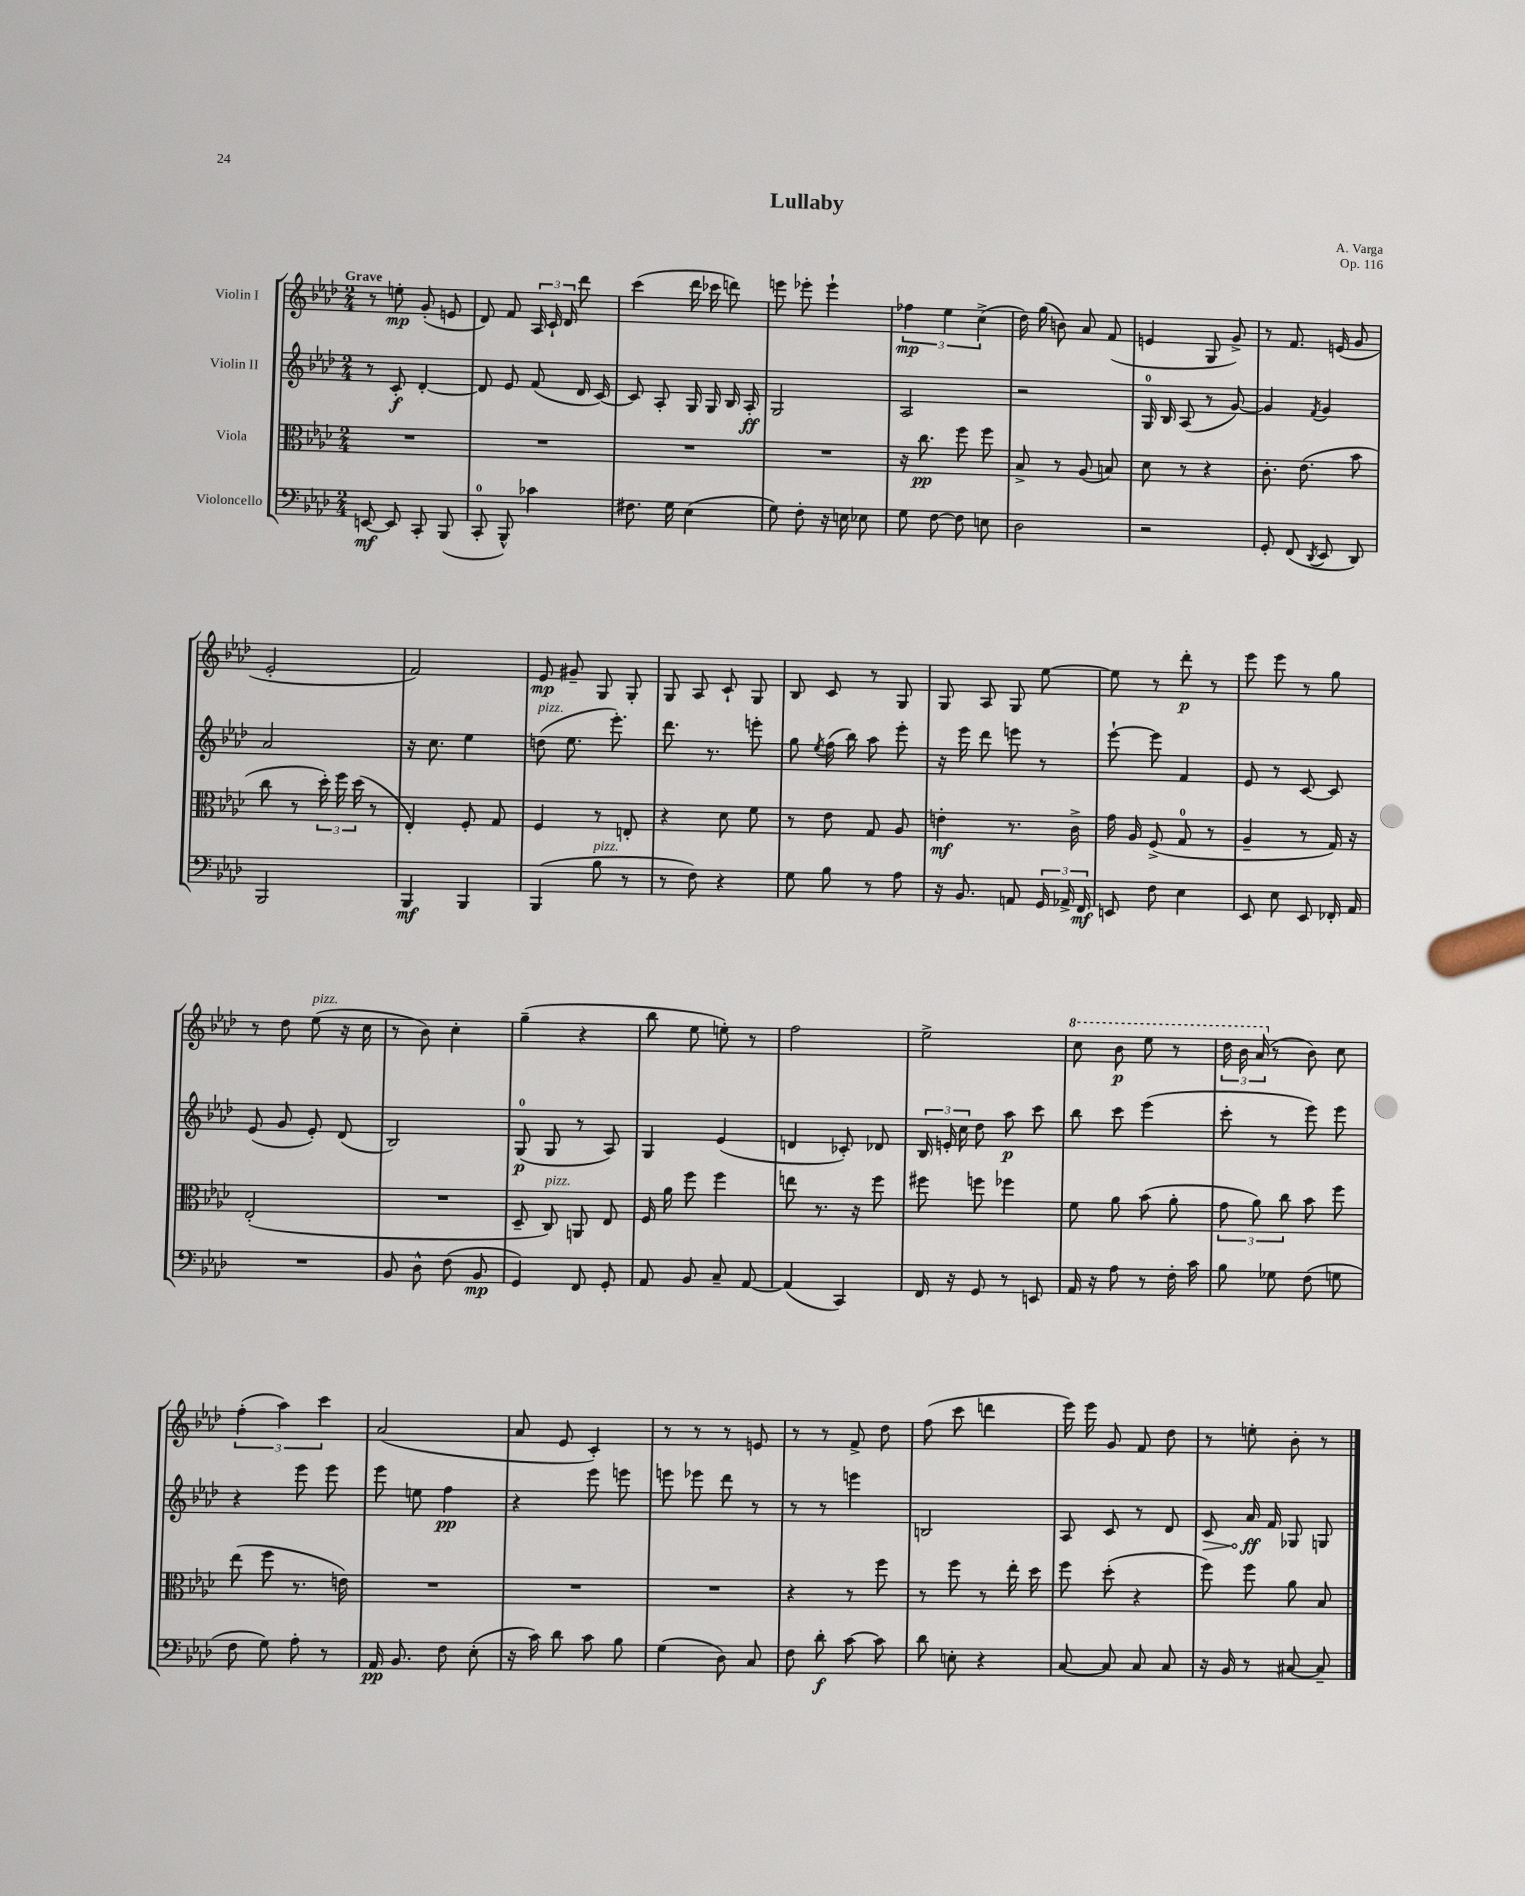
\header { title = "Lullaby" composer = "A. Varga" opus = "Op. 116" }
<<
\new StaffGroup <<
\new Staff = "s0" \with { instrumentName = "Violin I" } {
    \clef treble \key aes \major \numericTimeSignature \time 2/4 \tempo "Grave"
    \autoBeamOff r8 e''8-.\mp g'8-.( e'8 |
    des'8) f'8 \tuplet 3/2 { aes16 c'16-! des'16 } des'''8 |
    c'''4( des'''16 ces'''16 d'''8) |
    e'''8 ees'''8-. ees'''4-! |
    \tuplet 3/2 { fes''4\mp ees''4 c''4->( } |
    des''16) g''16( b'8) aes'8 f'8( |
    e'4 g8 g'8->) |
    r8 f'8. e'16( g'8 |
    ees'2-. |
    f'2) |
    ees'8\mp gis'8-- g8 g8-. |
    g8 aes8 c'8-! g8 |
    bes8 c'8 r8 g8 |
    g8 aes8 g8 ees''8~ |
    ees''8 r8 des'''8-.\p r8 |
    ees'''8 ees'''8 r8 g''8 |
    r8 des''8 ees''8^\markup { \italic "pizz." }( r16 c''16 |
    r8 bes'8) c''4-. |
    g''4--( r4 |
    bes''8 ees''8 e''8-.) r8 |
    f''2 |
    ees''2-> |
    \ottava #1 c'''8 bes''8\p ees'''8 r8 |
    \tuplet 3/2 { des'''16 bes''16 aes''16( \ottava #0 } r8 bes'8) c''8 |
    \tuplet 3/2 { f''4-.( aes''4) c'''4 } |
    aes'2( |
    aes'8 ees'8 c'4-.) |
    r8 r8 r8 e'8 |
    r8 r8 f'8-> des''8 |
    f''8( c'''8 d'''4 |
    ees'''16) ees'''16 g'8 f'8 des''8 |
    r8 e''8-. bes'8-. r8 \bar "|." |
}
\new Staff = "s1" \with { instrumentName = "Violin II" } {
    \clef treble \key aes \major \numericTimeSignature \time 2/4
    \autoBeamOff r8 c'8-.\f des'4~-. |
    des'8 ees'8 f'8( des'16 c'16~) |
    c'8 aes8-. g16 g16 bes16 aes16-.\ff |
    g2 |
    aes2 |
    r2 |
    g16-0 bes16 aes8( r8 g'8~) |
    g'4 \acciaccatura { f'8 } g'4 |
    aes'2 |
    r16 c''8. ees''4 |
    d''8^\markup { \italic "pizz." }( ees''8. ees'''8.-.) |
    des'''8. r8. e'''8-. |
    g''8 \acciaccatura { ees''8 } f''16( bes''16) aes''8 ees'''8-. |
    r16 ees'''16 des'''8 e'''8 r8 |
    ees'''8~-! ees'''8 f'4 |
    ees'8 r8 c'8~ c'8 |
    ees'8( g'8 ees'8-.) des'8( |
    bes2) |
    g8-0\p( g8 r8 aes8) |
    g4 ees'4( |
    d'4 ces'8-.) des'8 |
    \tuplet 3/2 { bes16 e'16-. c''16 } des''8 aes''8\p c'''8 |
    bes''8 c'''8 ees'''4( |
    c'''8-. r8 ees'''8) ees'''8 |
    r4 ees'''8 ees'''8 |
    ees'''8 e''8 f''4\pp |
    r4 ees'''8 e'''8 |
    e'''8 ees'''8 des'''8 r8 |
    r8 r8 e'''4 |
    b2 |
    aes8 c'8 r8 des'8 |
    \once \override Hairpin.circled-tip = ##t c'8\> aes'16\ff\! f'16 ges8 g8 \bar "|." |
}
\new Staff = "s2" \with { instrumentName = "Viola" } {
    \clef alto \key aes \major \numericTimeSignature \time 2/4
    \autoBeamOff R2 |
    R2 |
    R2 |
    R2 |
    r16 c''8.\pp f''8 f''8 |
    bes8-> r8 aes8( b8) |
    des'8 r8 r4 |
    c'8.-. ees'8.( bes'8 |
    c''8 r8 \tuplet 3/2 { des''16-.) f''16 des''16( } r8 |
    ees4-.) f8-. g8 |
    f4 r8 e8-. |
    r4 des'8 f'8 |
    r8 ees'8 g8 aes8 |
    e'4-.\mf r8. c'16-> |
    g'16 aes16 f8->( g8-0 r8 |
    aes4-- r8 g16) r16 |
    ees2-.( |
    R2 |
    des8-- c8^\markup { \italic "pizz." }) a,8 ees8 |
    f16 aes'16 f''8 f''4 |
    e''8 r8. r16 f''8 |
    fis''8 f''8 fes''4 |
    f'8 aes'8 bes'8( aes'8-. |
    \tuplet 3/2 { g'8 aes'8) c''8 } bes'8 f''8 |
    ees''8( f''8 r8. e'16) |
    R2 |
    R2 |
    R2 |
    r4 r8 f''8 |
    r8 f''8 r8 ees''16-. des''16 |
    f''8 des''8-.( r4 |
    f''8) f''8 aes'8 bes8 \bar "|." |
}
\new Staff = "s3" \with { instrumentName = "Violoncello" } {
    \clef bass \key aes \major \numericTimeSignature \time 2/4
    \autoBeamOff e,8~\mf e,8 c,8-. bes,,8( |
    c,8-0-. bes,,8-^) ces'4 |
    fis8. g16 ees4( |
    g8) f8-. r16 e16 ees8 |
    g8 f8~ f8 e8 |
    des2 |
    r2 |
    g,8-. f,8( \acciaccatura { des,8 } ees,8 des,8) |
    bes,,2 |
    bes,,4\mf bes,,4 |
    bes,,4( bes8^\markup { \italic "pizz." } r8 |
    r8 f8) r4 |
    g8 bes8 r8 aes8 |
    r16 bes,8. a,8 \tuplet 3/2 { g,16 aes,16-> f,16\mf } |
    e,8 f8 ees4 |
    ees,8 ees8 ees,8 fes,16-. aes,16 |
    R2 |
    bes,8 des8-^ f8( bes,8\mp |
    g,4) f,8 g,8-. |
    aes,8 bes,8 c8-- aes,8~ |
    aes,4( c,4) |
    f,16 r16 g,8 r8 e,8 |
    aes,16 r16 aes8 r8 f16-. c'16 |
    bes8 ges8 f8( g8 |
    f8 g8) aes8-. r8 |
    aes,16\pp bes,8. f8 ees8-.( |
    r16 c'16) des'8 c'8 bes8 |
    g4( des8) c8 |
    f8 des'8-.\f c'8~ c'8 |
    des'8 e8-. r4 |
    c8~ c8 c8 c8 |
    r16 bes,16 r8 cis8~ cis8-- \bar "|." |
}
>>
>>
\layout { \context { \Score \remove "Bar_number_engraver" } }
